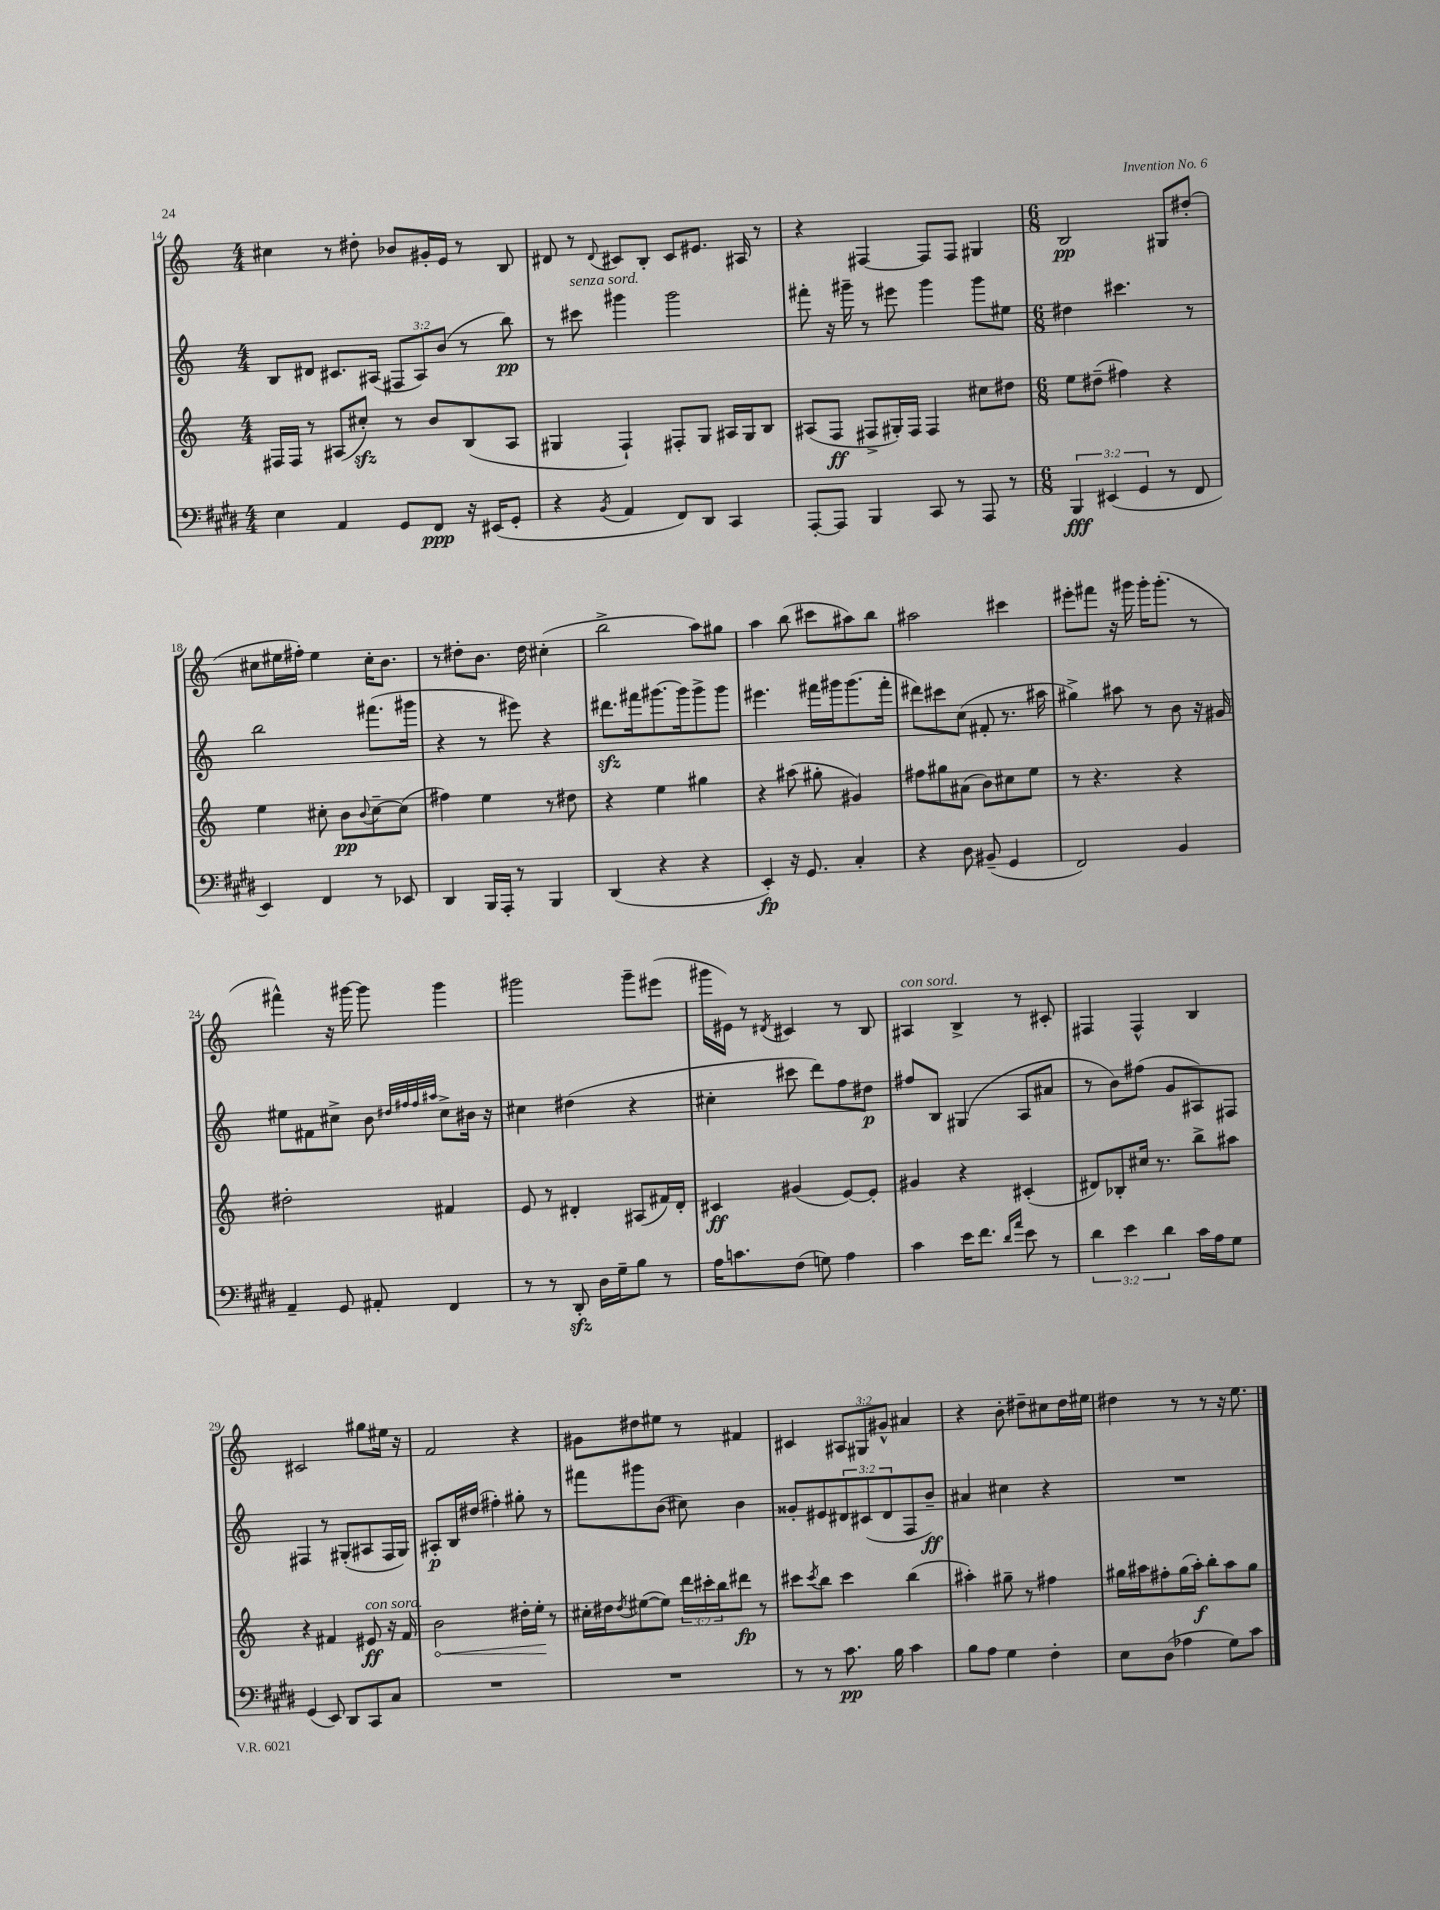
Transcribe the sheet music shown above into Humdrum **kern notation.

**kern	**dynam	**kern	**dynam	**kern	**dynam	**kern	**dynam
*part4	*part4	*part3	*part3	*part2	*part2	*part1	*part1
*staff4	*staff4	*staff3	*staff3	*staff2	*staff2	*staff1	*staff1
*clefF4	*	*clefG2	*	*clefG2	*	*clefG2	*
*k[f#c#g#d#]	*	*k[]	*	*k[]	*	*k[]	*
*M4/4	*	*M4/4	*	*M4/4	*	*M4/4	*
=14	=14	=14	=14	=14	=14	=14	=14
4E\	.	16F#X/LL	.	8B/L	.	4cc#X\	.
.	.	16F#/JJ	.	.	.	.	.
.	.	8r	.	8d#X/J	.	.	.
4AA/	.	(8A#X/L	.	8.c#X/L	.	8r	.
.	.	8cc#Xzz'/J)	.	.	.	8dd#X'\	.
.	.	.	.	(16A#X/Jk	.	.	.
8GG#/L	.	8r	.	12F#X/L	.	8b-X/L	.
.	.	.	.	12A#/)	.	.	.
8FF#/J	ppp	8b/L	.	.	.	16g#X'/L	.
.	.	.	.	(12b/J	.	.	.
.	.	.	.	.	.	16e/JJ	.
16r	.	(8B/	.	8r	.	8r	.
(16EE#X/KL	.	.	.	.	.	.	.
8GG#'/J	.	8A#/J	.	8bb\)	pp	8B/	.
=15	=15	=15	=15	=15	=15	=15	=15
4r	.	4G#X/	.	8r	.	8d#X/	.
!	!	!	!	!LO:TX:a:i:t=senza sord.	!	!	!
.	.	.	.	8ccc#X\	.	8r	.
8qBB/	.	.	.	.	.	8qqd#/	.
4AA/	.	4F`/)	.	4ggg#X\	.	8c#X/L	.
.	.	.	.	.	.	8B'/J	.
8FF#/L)	.	8F#X'/L	.	2ggg#\	.	8c#/L	.
8DD#/J	.	8G#/J	.	.	.	8.e#X/J	.
4CC#/	.	16A#X/LL	.	.	.	.	.
.	.	16G#/J	.	.	.	16A#X/	.
.	.	8B/J	.	.	.	8r	.
=16	=16	=16	=16	=16	=16	=16	=16
[8AAA'/L	.	(8A#X/L	.	8fff#X'\	.	4r	.
8AAA/J]	.	8F/J	ff	16r	.	.	.
.	.	.	.	16ggg#X~\	.	.	.
4BBB/	.	8F#X^/L	.	8r	.	[4F#X/	.
.	.	16G#X'/L)	.	8eee#X\	.	.	.
.	.	16F#/JJ	.	.	.	.	.
8CC#/	.	4F#/	.	4ggg#\	.	8F#/L]	.
8r	.	.	.	.	.	8F#/J	.
8AAA/	.	8cc#X\L	.	8ggg#\L	.	4G#X/	.
8r	.	8dd#X\J	.	8ee#X\J	.	.	.
=17	=17	=17	=17	=17	=17	=17	=17
*M6/8	*	*M6/8	*	*M6/8	*	*M6/8	*
6BBB/	fff	8ee\L	.	4dd#X\	.	2B/	pp
.	.	(8dd#X~\J	.	.	.	.	.
(6EE#X/	.	.	.	.	.	.	.
.	.	4ff#X\)	.	4.ccc#X\	.	.	.
6GG#/	.	.	.	.	.	.	.
8r	.	4r	.	.	.	8G#X/L	.
8FF#/	.	.	.	8r	.	(8dd#X'/J	.
!!LO:LB:g=z
=18	=18	=18	=18	=18	=18	=18	=18
4EE/)	.	4ee\	.	2bb\	.	8cc#X\L	.
.	.	.	.	.	.	16ee#X\L	.
.	.	.	.	.	.	16ff#X'\JJ)	.
4FF#/	.	8cc#X'\	.	.	.	4ee#\	.
.	.	8b\L	pp	.	.	.	.
.	.	8qqb/	.	.	.	.	.
8r	.	[8cc#~\	.	(8.fff#X\L	.	16cc#'\KL	.
.	.	.	.	.	.	8.b\J	.
8EE-X/	.	(8cc#\J]	.	.	.	.	.
.	.	.	.	16ggg#X\Jk	.	.	.
=19	=19	=19	=19	=19	=19	=19	=19
4DD#/	.	4ff#X\)	.	4r	.	8r	.
.	.	.	.	.	.	8dd#X'\L	.
16BBB/LL	.	4ee\	.	8r	.	8.b\J	.
16AAA'/JJ	.	.	.	.	.	.	.
8r	.	.	.	8eee#X\)	.	.	.
.	.	.	.	.	.	16dd#\	.
4BBB/	.	8r	.	4r	.	(4cc#X'\	.
.	.	8dd#X\	.	.	.	.	.
=20	=20	=20	=20	=20	=20	=20	=20
(4DD#/	.	4r	.	8.ddd#Xzz\L	.	2bb^\	.
.	.	.	.	16fff#X\k	.	.	.
4r	.	4ee\	.	[8.ggg#X\	.	.	.
.	.	.	.	16ggg#\k]	.	.	.
4r	.	4gg#X\	.	8ggg#^\	.	8aa\L)	.
.	.	.	.	8ggg#\J	.	8gg#X\J	.
=21	=21	=21	=21	=21	=21	=21	=21
4EE'/)	fp	4r	.	4.eee#X\	.	4aa\	.
16r	.	(8aa#X\	.	.	.	(8bb\	.
8.GG#/	.	.	.	.	.	.	.
.	.	8gg#X'\	.	16fff#X\LL	.	8ccc#X\L	.
.	.	.	.	16ggg#X\J	.	.	.
4C#'/	.	4g#X/)	.	(8.ggg#\	.	8aa#X\)	.
.	.	.	.	.	.	8bb\J	.
.	.	.	.	16fff#'\Jk	.	.	.
=22	=22	=22	=22	=22	=22	=22	=22
4r	.	8ff#X\L	.	8ddd#X\L)	.	2aa#X\	.
.	.	8gg#X\	.	8ccc#X\	.	.	.
8D#\	.	(8a#X\J	.	(8cc\J	.	.	.
(8BB#X~/	.	8b\L)	.	8f#X'/	.	.	.
4GG#/	.	8cc#X\	.	8.r	.	4ccc#X\	.
.	.	8ee\J	.	.	.	.	.
.	.	.	.	16aa#X\	.	.	.
=23	=23	=23	=23	=23	=23	=23	=23
2FF#/)	.	8r	.	4gg#X^\)	.	8eee#X'\L	.
.	.	4.r	.	.	.	8fff#X\J	.
.	.	.	.	8aa#X\	.	16r	.
.	.	.	.	.	.	16ggg#X\	.
.	.	.	.	8r	.	16ggg#'\KL	.
.	.	.	.	.	.	(8.ggg#'\J	.
4BB/	.	4r	.	8b\	.	.	.
.	.	.	.	16r	.	8r	.
.	.	.	.	16g#X/	.	.	.
!!LO:LB:g=z
=24	=24	=24	=24	=24	=24	=24	=24
4AA~/	.	2dd#X'\	.	8ee#X\L	.	4fff#X^^\)	.
.	.	.	.	8f#X\	.	.	.
8GG#/	.	.	.	8cc#X^\J	.	16r	.
.	.	.	.	.	.	[16ggg#X\	.
8AA#X'/	.	.	.	8b\	.	8ggg#\]	.
.	.	.	.	32qqdd#X/LLL	.	.	.
.	.	.	.	32qqff#X/	.	.	.
.	.	.	.	32qqff#/	.	.	.
.	.	.	.	32qqaa#X/JJJ	.	.	.
4FF#/	.	4f#X/	.	8cc#^\L	.	4ggg#\	.
.	.	.	.	16b#X\Jk	.	.	.
.	.	.	.	16r	.	.	.
=25	=25	=25	=25	=25	=25	=25	=25
8r	.	8e/	.	4cc#X\	.	2ggg#X\	.
8r	.	8r	.	.	.	.	.
8DD#zz'/	.	4d#X'/	.	(4dd#X\	.	.	.
16D#\LL	.	.	.	.	.	.	.
16G#~\J	.	.	.	.	.	.	.
8B\J	.	(8A#X/L	.	4r	.	8ggg#~\L	.
8r	.	16f#X/L)	.	.	.	(8eee#X\J	.
.	.	16d#'/JJ	.	.	.	.	.
=26	=26	=26	=26	=26	=26	=26	=26
16A\KL	.	4c#X/	ff	4cc#X'\	.	16ggg#X\LL	.
8.cn\	.	.	.	.	.	16e#X\JJ)	.
.	.	.	.	.	.	8r	.
.	.	.	.	.	.	8qd#X/	.
(8F#\J	.	(4g#X/	.	8ccc#X\	.	4c#X/	.
8Gn\)	.	.	.	8ddd\L)	.	.	.
4A\	.	[8e/L)	.	8ff\	.	8r	.
.	.	8e'/J]	.	8dd#X\J	p	8B/	.
=27	=27	=27	=27	=27	=27	=27	=27
!	!	!	!	!	!	!LO:TX:a:i:t=con sord.	!
4c#\	.	4g#X/	.	8ff#X/L	.	4A#X/	.
.	.	.	.	8B/J	.	.	.
16e\KL	.	4r	.	(4G#X/	.	4B^/	.
8.f#\J	.	.	.	.	.	.	.
16qqd#/LL	.	.	.	.	.	.	.
16qqa/JJ	.	.	.	.	.	.	.
8e\	.	(4c#X'/	.	8A/L	.	8r	.
8r	.	.	.	8a#X/J	.	8c#X'/	.
=28	=28	=28	=28	=28	=28	=28	=28
6d#\	.	8d#X/L)	.	8r	.	4F#X/	.
.	.	8B-X'/	.	8b\L)	.	.	.
6e\	.	.	.	.	.	.	.
.	.	16cc#X/Jk	.	(8ff#X\J	.	4F#^^/	.
.	.	8.r	.	.	.	.	.
6d#\	.	.	.	.	.	.	.
.	.	.	.	8g/L	.	.	.
16c#\LL	.	8bb^\L	.	8A#X/)	.	4B/	.
16A\J	.	.	.	.	.	.	.
8G#\J	.	8aa#X\J	.	8F#X/J	.	.	.
!!LO:LB:g=z
=29	=29	=29	=29	=29	=29	=29	=29
(4GG#/	.	4r	.	4F#X/	.	2c#X/	.
8EE/)	.	4f#X/	.	8r	.	.	.
8DD#/L	.	.	.	(8G#X'/L	.	.	.
!	!	!LO:TX:a:i:t=con sord.	!	!	!	!	!
8CC#/	.	8e#X/	ff	8A#X/	.	8gg#X\L	.
8C#/J	.	16r	.	16F#/L	.	16ee#X\Jk	.
.	.	16f#/	.	16G#/JJ)	.	16r	.
=30	=30	=30	=30	=30	=30	=30	=30
!	!	!	!LO:HP:b	!	!	!	!
2.r	.	2b\	<	8A#X'/L	p	2f/	.
.	.	.	.	16B/L	.	.	.
.	.	.	.	(16dd#X/JJ	.	.	.
.	.	.	.	4ff#X'\)	.	.	.
.	.	16dd#X'\LL	.	8gg#X'\	.	4r	.
.	.	16ee'\JJ	.	.	.	.	.
.	.	8r	[	8r	.	.	.
=31	=31	=31	=31	=31	=31	=31	=31
2.r	.	16cc#X'\LL	.	8fff#X\L	.	8g#X\L	.
.	.	16dd#X\J	.	.	.	.	.
.	.	8qdd#/	.	.	.	.	.
.	.	([8ee#X\	.	8ggg#X\	.	8dd#X\	.
.	.	8ee#\J])	.	(8b\J	.	8ee#X\J	.
.	.	24ddd\LL	.	8cc#X\)	.	8r	.
.	.	24ccc#X'\	.	.	.	.	.
.	.	24bb\J	.	.	.	.	.
.	.	8ddd#X\J	fp	4b\	.	4f#X/	.
.	.	8r	.	.	.	.	.
=32	=32	=32	=32	=32	=32	=32	=32
8r	.	8ccc#X\L	.	8g##X'/L	.	4c#X/	.
.	.	8qccc#/	.	.	.	.	.
8r	.	8bb\J	.	8e#X/	.	.	.
8.c#\	pp	4ccc#\	.	12d#X/	.	12A#X/L	.
.	.	.	.	(12c#X/	.	12G#X/	.
.	.	.	.	12d#/	.	12g#X^^/J	.
16B\	.	.	.	.	.	.	.
4c#\	.	(4bb\	.	8F/	.	4a#X/	.
.	.	.	.	8b~/J)	ff	.	.
=33	=33	=33	=33	=33	=33	=33	=33
8B\L	.	4aa#X'\)	.	4a#X/	.	4r	.
8A\J	.	.	.	.	.	.	.
4G#\	.	8gg#X~\	.	4cc#X\	.	8b'\	.
.	.	8r	.	.	.	8dd#X~\L	.
4F#'\	.	4ff#X\	.	4r	.	8cc#X\	.
.	.	.	.	.	.	16dd#\L	.
.	.	.	.	.	.	16ee#X\JJ	.
=34	=34	=34	=34	=34	=34	=34	=34
8E\L	.	16gg#X\LL	.	2.r	.	4dd#X\	.
.	.	16aa#X\J	.	.	.	.	.
(8D#\J	.	8ff#X'\	.	.	.	.	.
4A-X\	.	(16gg#\L	.	.	.	8r	.
.	.	16aa#'\JJ)	f	.	.	.	.
.	.	8bb'\L	.	.	.	8r	.
8G#\L)	.	8aa#\	.	.	.	16r	.
.	.	.	.	.	.	8.ee\	.
8c#\J	.	8gg#\J	.	.	.	.	.
==	==	==	==	==	==	==	==
*-	*-	*-	*-	*-	*-	*-	*-
